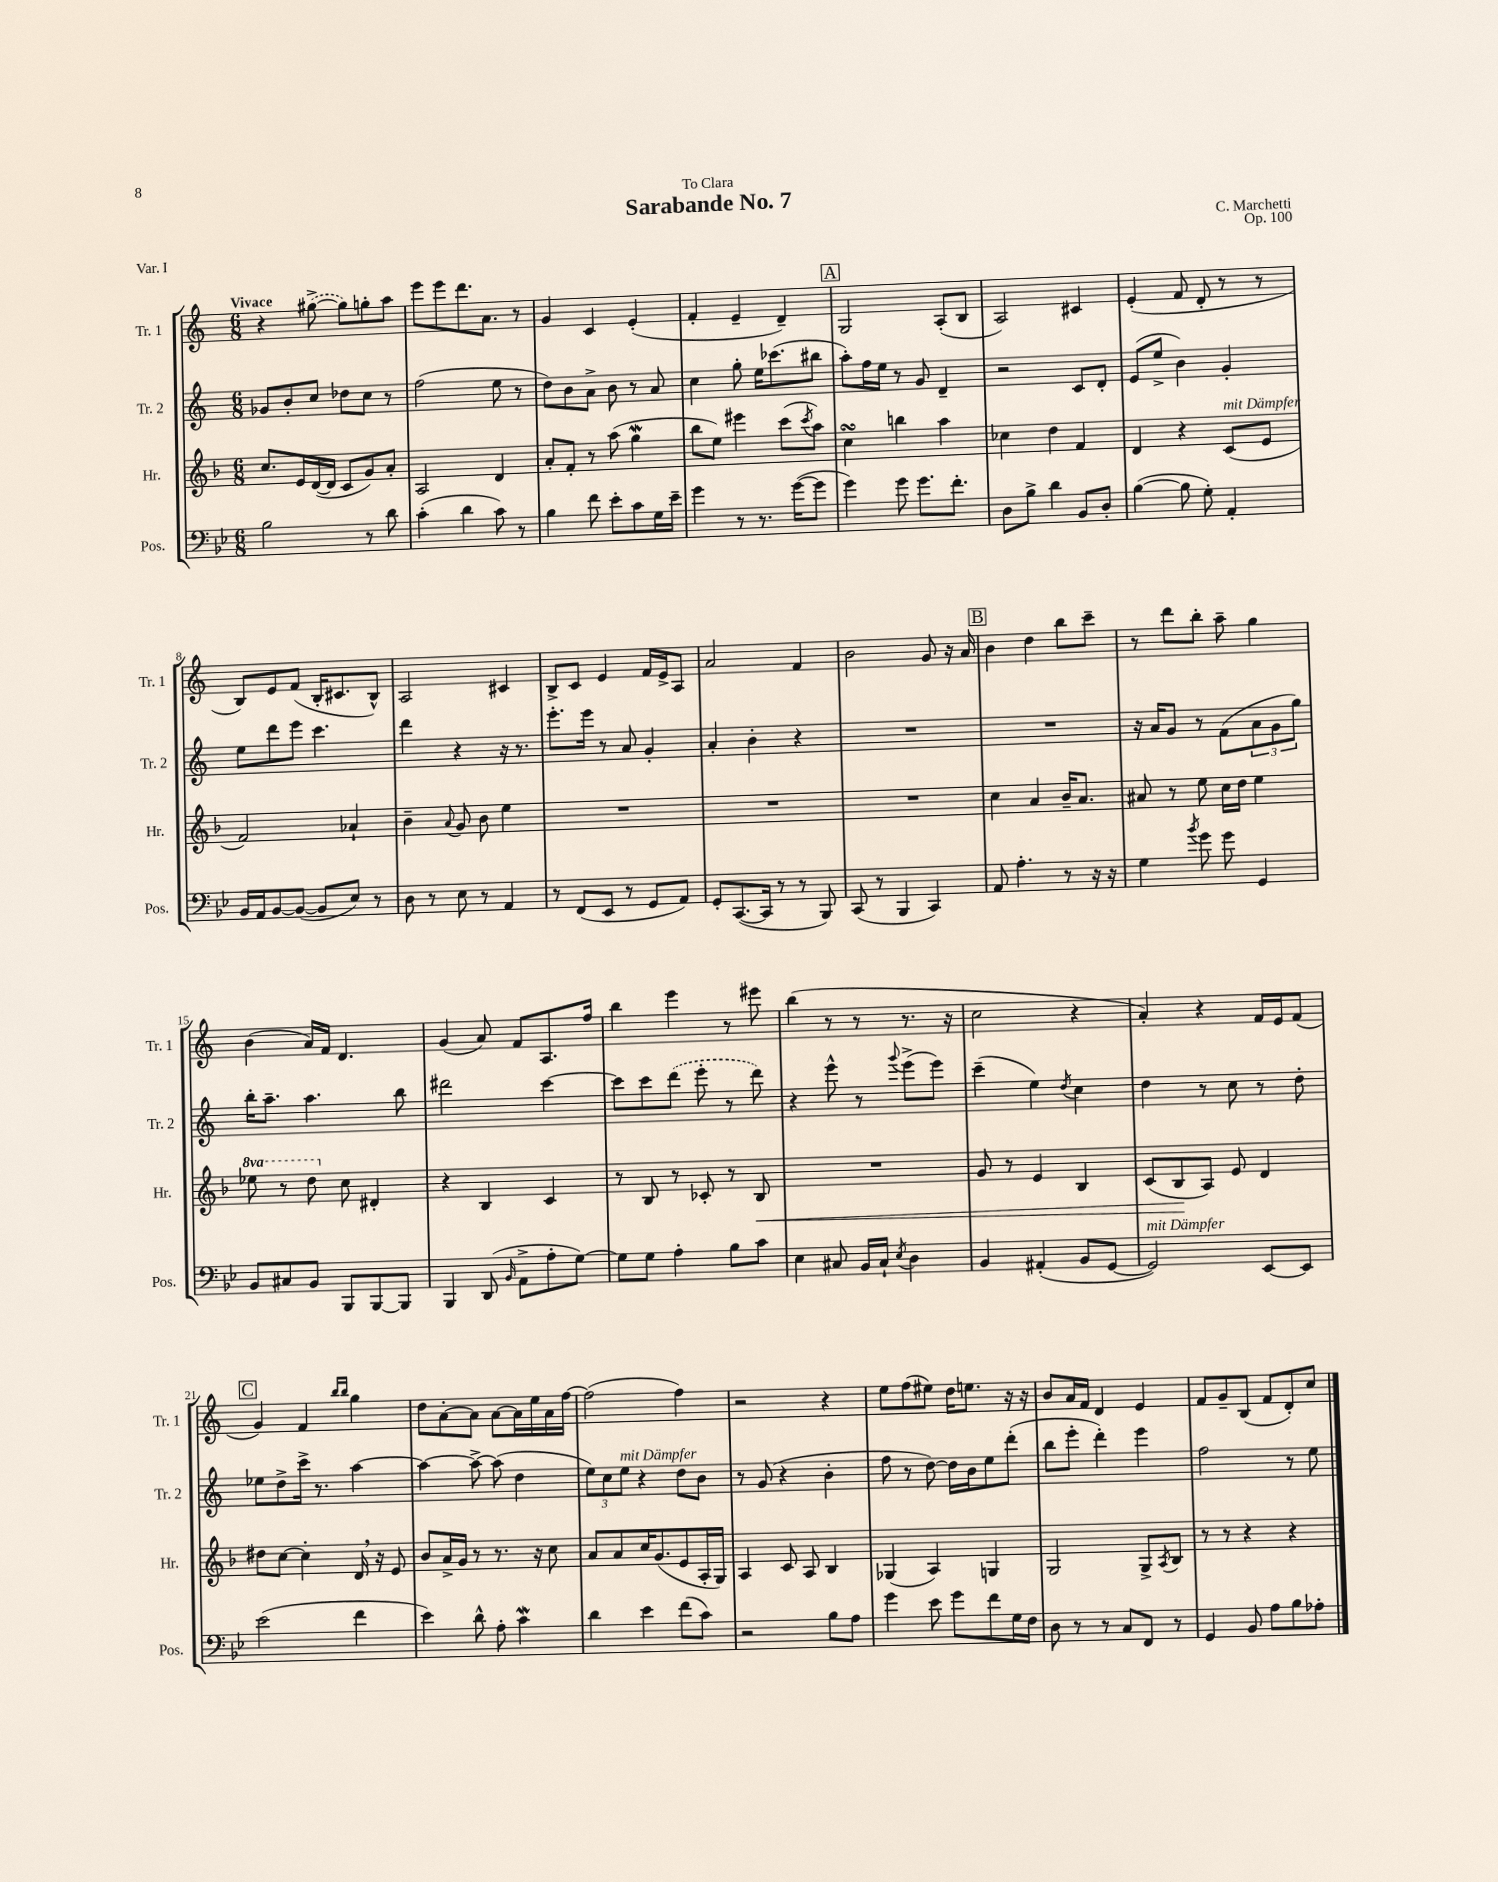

**kern	**kern	**kern	**kern
*staff4	*staff3	*staff2	*staff1
*clefF4	*clefG2	*clefG2	*clefG2
*k[b-e-]	*k[b-]	*k[]	*k[]
*M6/8	*M6/8	*M6/8	*M6/8
2B-	8.cc	8g-	4r
.	.	8b'	.
.	16e	.	.
.	([16d	8cc	([8gg#^
.	16d]	.	.
.	8c	8dd-	8gg#])
8r	8g)	8cc	8gg'
8d	8a'	8r	8aa
=	=	=	=
(4c'	2A	(2ff	8eee
.	.	.	8eee
4d	.	.	8.ddd
.	.	.	8.a
8c)	4d	8ee	.
8r	.	8r	8r
=	=	=	=
4B-	8a'	8dd)	4g
.	8f'	8b	.
8f	8r	8a^	4c
8e-'	(8aa	8b	.
8c	4gg	8r	(4e'
16G	.	8a	.
16e-~	.	.	.
=	=	=	=
4g	8bb-	4cc	4f'
.	8ee)	.	.
8r	4eee#	8gg'	4e~
8.r	.	16ee	.
.	.	(8.ccc-	.
.	(8ccc	.	4d~)
([16g	.	.	.
.	8qccc	.	.
8g]	8aa)	8bb#	.
=	=	=	=
4g)	4cc	8aa')	2G
.	.	16ff	.
.	.	16ee	.
8g	4bb	8r	.
8.g	.	8g	.
.	4aa	4d~	(8A'
8.f'	.	.	.
.	.	.	8B
=	=	=	=
8D	4cc-	2r	2A)
8B-^	.	.	.
4d	4dd	.	.
8BB-	4f	8c	4c#
8D'	.	8d'	.
=	=	=	=
([4B-	4d	(8e	(4e'
.	.	8ee^	.
8B-]	4r	4b)	8f
8G')	.	.	8d'
4AA'	(8c	4g'	8r
.	8e	.	8r
=	=	=	=
16BB-	2f)	8ee	8B)
16AA	.	.	.
[8BB-	.	8ddd	8e
(8BB-_	.	8eee	(8f
8BB-]	.	4.ccc	16B'
.	.	.	8.c#
8E-)	4a-`	.	.
8r	.	.	8B^^)
=	=	=	=
8D	4b-~	4ddd	2A
8r	.	.	.
.	8qqa	.	.
8E-	8g	4r	.
8r	8b-	.	.
4AA	4ee	16r	4c#
.	.	8.r	.
=	=	=	=
8r	2.r	8.eee'	8B^
(8FF	.	.	8c
.	.	16eee	.
8EE-	.	8r	4e
8r	.	8a	.
8GG	.	4g'	16f
.	.	.	16e^
8AA)	.	.	8A
=	=	=	=
8GG'	2.r	4a'	2a
([8.CC	.	.	.
.	.	4b'	.
16CC]	.	.	.
8r	.	.	.
8r	.	4r	4f
8BBB-)	.	.	.
=	=	=	=
(8CC	2.r	2.r	2b
8r	.	.	.
4BBB-	.	.	.
4CC)	.	.	8g
.	.	.	16r
.	.	.	16a
=	=	=	=
8AA	4cc	2.r	4b
4.A'	.	.	.
.	4a	.	4dd
8r	16b-~	.	8bb
.	8.a	.	.
16r	.	.	8ccc~
16r	.	.	.
=	=	=	=
4G	8a#	16r	8r
.	.	16a	.
.	8r	8g	8ddd
8qb-	.	.	.
8g	8ee	8r	8bb'
8g	16cc	(8f	8aa~
.	16dd	.	.
4GG	4ee	12a	4gg
.	.	12g	.
.	.	12gg)	.
=	=	=	=
8BB-	8eee-	16bb'	(4b
.	.	8.aa~	.
8C#	8r	.	.
8BB-	8ddd	4.aa	16a)
.	.	.	16f
8BBB-	8cc	.	4.d
[8BBB-	4d#'	.	.
8BBB-]	.	8bb	.
=	=	=	=
4BBB-	4r	2ddd#	(4g
(8DD	4B-	.	8a)
16qqBB-	.	.	.
8AA^	.	.	8f
8A'	4c	[4ccc	8.A
[8G)	.	.	.
.	.	.	16ff
=	=	=	=
8G]	8r	8ccc]	4bb
8G	8B-	8ccc	.
4A'	8r	(8ddd	4eee
.	8c-'	8eee'	.
8B-	8r	8r	8r
8c	8B-	8ddd)	8eee#
=	=	=	=
4E-	2.r	4r	(4bb
8C#	.	8eee^^	8r
16BB-	.	8r	8r
16C#`	.	.	.
8qE-	.	8qqggg	.
4D	.	(8eee^	8.r
.	.	8eee)	.
.	.	.	16r
=	=	=	=
4BB-	8g	(4ccc~	2cc
.	8r	.	.
(4AA#'	4e	4ee)	.
.	.	8qdd	.
8BB-	4B-	4cc	4r
[8GG	.	.	.
=	=	=	=
2GG])	(8c	4dd	4a')
.	8B-	.	.
.	8A)	8r	4r
.	8e	8cc	.
[8EE-	4d	8r	16f
.	.	.	16e
8EE-]	.	8dd'	(8f
=	=	=	=
(2e-	8dd#	8ee-	4g)
.	[8cc	8dd^	.
.	4cc']	16ccc^	4f
.	.	8.r	.
.	.	.	16qqbb
.	.	.	16qqbb
4f	16d	[4aa	4gg
.	16r	.	.
.	8e	.	.
=	=	=	=
4e-)	8b-	4aa_	8dd
.	16a^	.	[8a'
.	16g	.	.
8d^^	8r	8aa^_	8a]
8A'	8.r	(8aa]	[8a
4c	.	4dd	16a]
.	16r	.	16ee
.	8cc	.	16a
.	.	.	[16ff
=	=	=	=
4d	8a	12ee)	(2ff]
.	.	12cc	.
.	8a	.	.
.	.	12ee	.
4e-	16cc	4r	.
.	(8.g	.	.
(8f	8e	8dd	4ff)
8c)	16A'	8b	.
.	16G)	.	.
=	=	=	=
2r	4A	8r	2r
.	.	(8g	.
.	8c	4r	.
.	8A	.	.
8B-	4B-	4b'	4r
8A	.	.	.
=	=	=	=
4g	(4G-	8ff	8ee
.	.	8r	(8ff
8e-	4A)	[8dd)	8ee#)
8g	.	16dd]	16dd
.	.	16b	8.ee
8f	4G	8ee	.
16G	.	(8ddd'	16r
16F	.	.	16r
=	=	=	=
8D	2G	8bb	8b
8r	.	8eee'	16a
.	.	.	16f
8r	.	4ddd')	4d
8C	.	.	.
8FF	8G^	4eee	4e
.	8qA	.	.
8r	8B-	.	.
=	=	=	=
4GG	8r	2ff	8f
.	8r	.	8g~
8BB-	4r	.	(8B
8A	.	.	8f
8B-	4r	8r	8d')
8A-'	.	8ee	8cc
==	==	==	==
*-	*-	*-	*-
